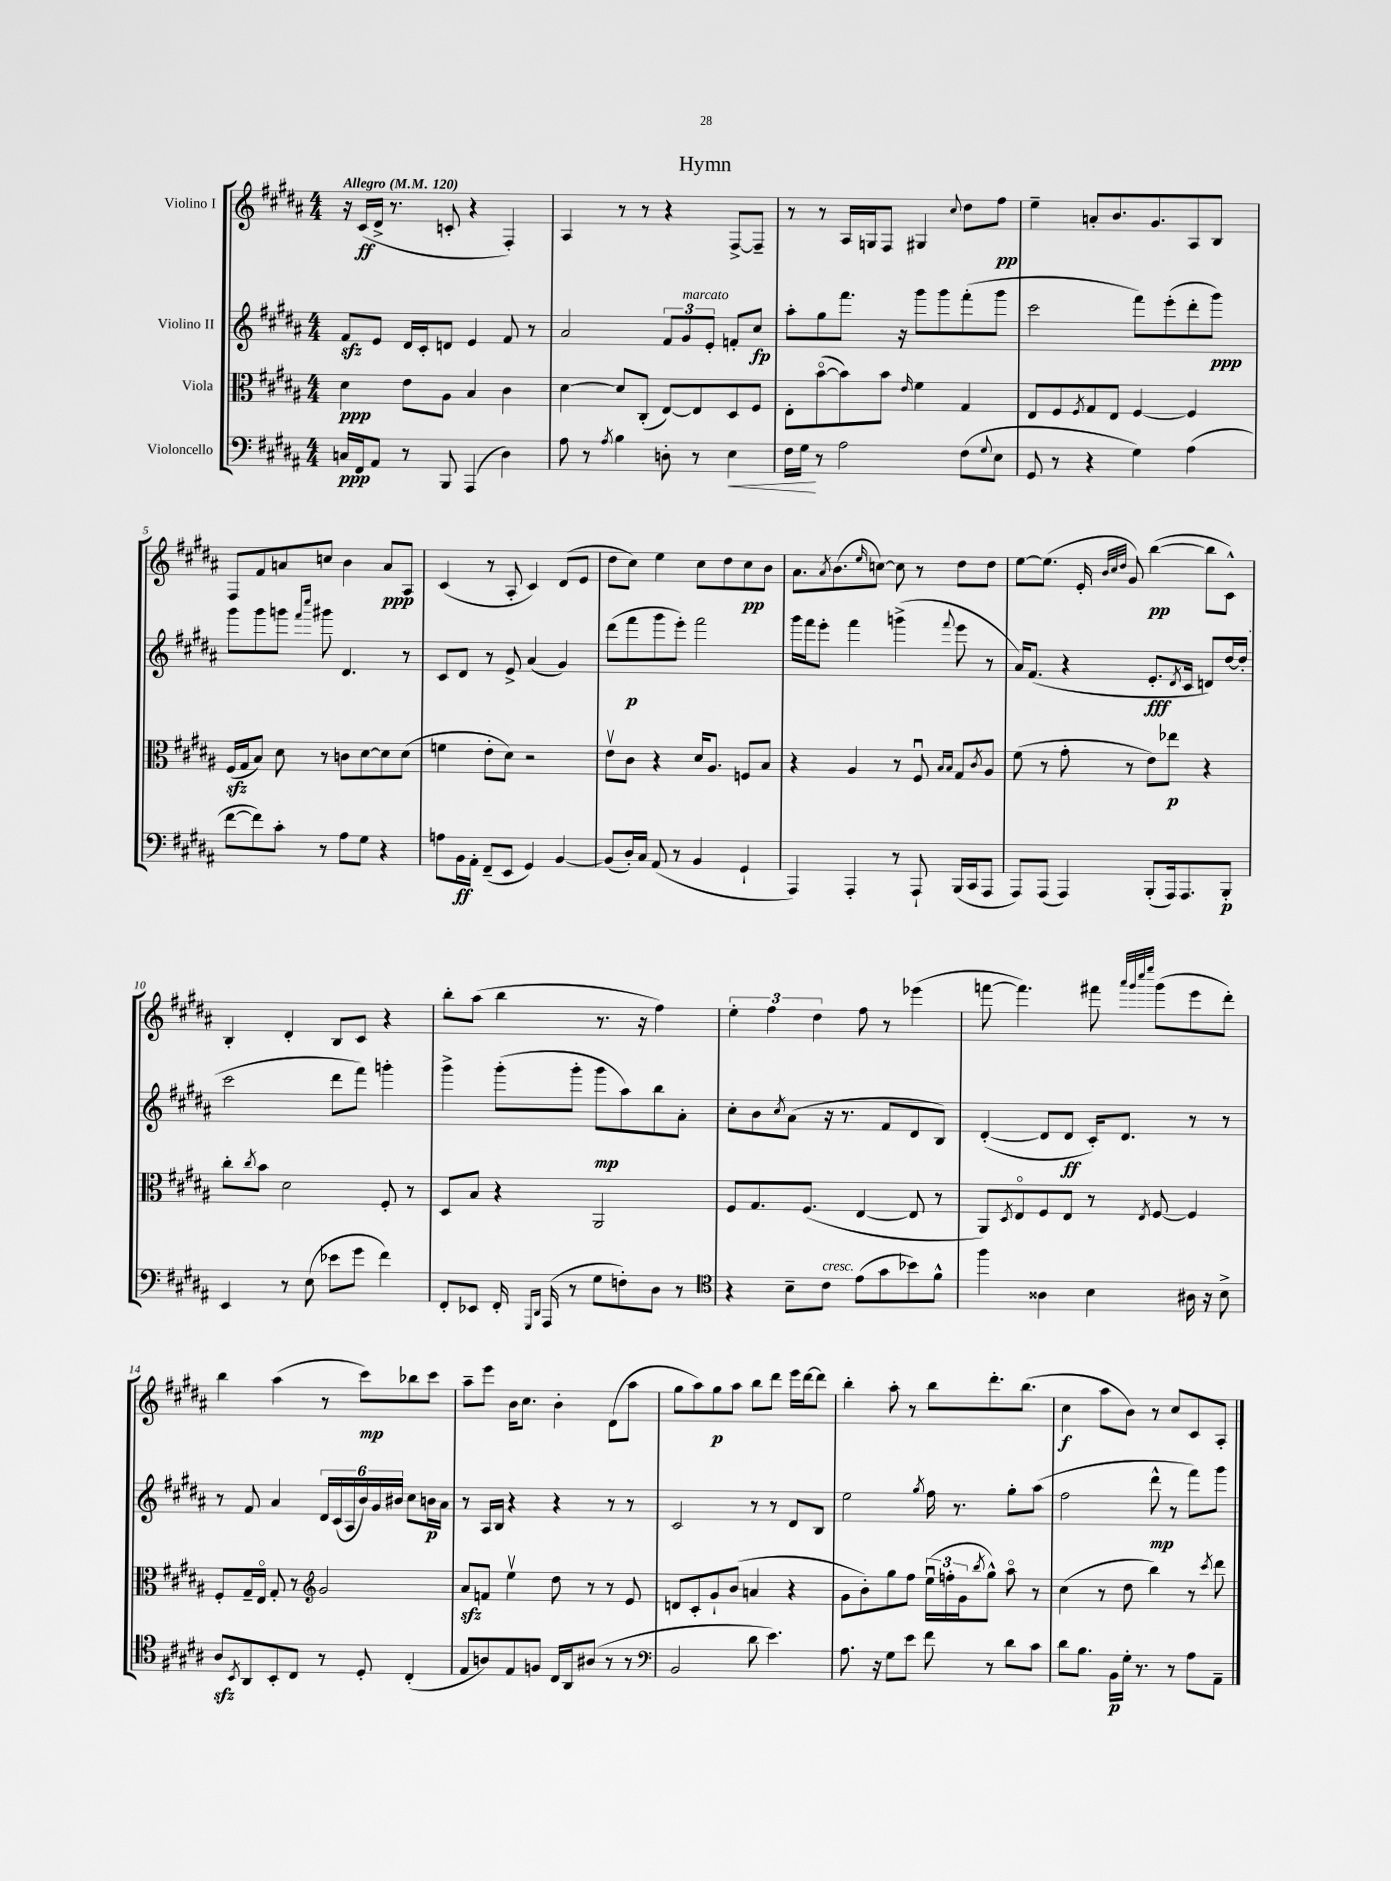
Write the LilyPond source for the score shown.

\header { title = "Hymn" }
<<
\new StaffGroup <<
\new Staff = "s0" \with { instrumentName = "Violino I" } {
    \clef treble \key b \major \numericTimeSignature \time 4/4 \tempo "Allegro" 4 = 120
    r16 cis'16\ff( dis'16-> r8. c'8-. r4 fis4-.) |
    ais4 r8 r8 r4 fis8~-> fis8-- |
    r8 r8 ais16 g16 fis8 gis4 \appoggiatura { cis''8 } dis''8 fis''8\pp |
    e''4-- a'8-. b'8. gis'8. ais8 b8 |
    fis8 fis'8 a'8 c''8 b'4 a'8\ppp ais8 |
    cis'4( r8 ais8-. cis'4) dis'8( e'8 |
    dis''8 cis''8) e''4 cis''8 dis''8 cis''8\pp b'8 |
    ais'8. \acciaccatura { ais'8 } b'8.( \grace { e''16 } c''8~) c''8 r8 dis''8 dis''8 |
    e''8~ e''8.( e'16-. \grace { b'32 cis''32 dis''32 } gis'8) b''4~\pp( b''8 cis'8-^) |
    b4-. dis'4-. b8 cis'8 r4 |
    b''8-. ais''8( b''4 r8. r16 fis''4) |
    \tuplet 3/2 { e''4-. fis''4 dis''4 } fis''8 r8 ees'''4( |
    f'''8~ f'''4.) fis'''8 \grace { ais'''32 gis'''32 cis''''32 e''''32 } gis'''8( e'''8 dis'''8-.) |
    b''4 ais''4( r8 cis'''8\mp) bes''8 cis'''8 |
    ais''8-- e'''8 b'16 cis''8. b'4-. dis'8( ais''8 |
    gis''8 ais''8) gis''8\p ais''8 b''8 dis'''8 e'''16 dis'''16~ dis'''8 |
    b''4-. ais''8-. r8 b''8 dis'''8.-. b''8.( |
    cis''4\f ais''8 b'8) r8 cis''8 cis'8 ais8-. \bar "|." |
}
\new Staff = "s1" \with { instrumentName = "Violino II" } {
    \clef treble \key b \major \numericTimeSignature \time 4/4
    fis'8\sfz e'8 dis'16 cis'16-. d'8 e'4 fis'8 r8 |
    ais'2 \tuplet 3/2 { fis'8 gis'8^\markup { \italic "marcato" } e'8-. } f'8-. cis''8\fp |
    ais''8-. gis''8 fis'''8. r16 gis'''8 gis'''8 fis'''8-.( gis'''8 |
    cis'''2 fis'''8) e'''8-.( dis'''8-. gis'''8\ppp) |
    gis'''8 gis'''8 g'''8 \grace { fis'''16 cis''''16 } gis'''8 dis'4. r8 |
    cis'8 dis'8 r8 e'8-> ais'4( gis'4) |
    dis'''8( fis'''8\p gis'''8 e'''8-.) fis'''2 |
    gis'''16 fis'''16 e'''8-. fis'''4 g'''4->( \appoggiatura { fis'''8 } e'''8 r8 |
    ais'16) fis'8.( r4 e'8.-.\fff \acciaccatura { dis'8 } cis'16 d'8) dis''16~ dis''16-.( |
    cis'''2 dis'''8 fis'''8) g'''4-. |
    gis'''4-> gis'''8-.( gis'''8-. gis'''8\mp ais''8) b''8 ais'8-. |
    cis''8-. b'8 \acciaccatura { cis''8 } ais'8( r16 r8. fis'8 dis'8 b8) |
    dis'4~-.( dis'8 dis'8\ff cis'16-.) dis'8. r8 r8 |
    r8 fis'8 ais'4 \tuplet 6/4 { dis'16 cis'16( ais16 b'16) gis'16 bis'16 } cis''8 b'16\p ais'16 |
    r8 ais16 b16 r4 r4 r8 r8 |
    cis'2 r8 r8 dis'8 b8 |
    e''2 \acciaccatura { gis''8 } fis''16 r8. gis''8-. ais''8( |
    fis''2 dis'''8-^\mp r8 fis'''8) gis'''8 \bar "|." |
}
\new Staff = "s2" \with { instrumentName = "Viola" } {
    \clef alto \key b \major \numericTimeSignature \time 4/4
    dis'4\ppp e'8 ais8 b4 cis'4 |
    dis'4~ dis'8 cis8-.( e8~) e8 dis8 fis8 |
    e8-. b'8~\flageolet( b'8) b'8 \grace { e'16 } fis'4 gis4 |
    e8 fis8 \acciaccatura { fis8 } gis8 e8 fis4~ fis4 |
    fis16\sfz( gis16 b8) dis'8 r8 c'8 dis'8~ dis'8 dis'8( |
    f'4 e'8-. dis'8) r2 |
    e'8\upbow cis'8 r4 dis'16 ais8. f8 b8 |
    r4 ais4 r8 fis8\downbow \grace { b16 b16 } gis8 \acciaccatura { cis'8 } ais8 |
    fis'8( r8 gis'8-. r8 e'8) ees''8\p r4 |
    cis''8-. \acciaccatura { cis''8 } b'8 dis'2 fis8-. r8 |
    dis8 b8 r4 ais,2 |
    fis8 gis8. fis8.( e4~ e8 r8 |
    ais,8) \acciaccatura { dis8 } e8\flageolet fis8 e8 r8 \acciaccatura { e8 } fis8~ fis4 |
    fis8-. gis16-- e16\flageolet gis8-. r8 \clef treble gis'2 |
    ais'8\sfz f'8 e''4\upbow dis''8 r8 r8 e'8 |
    d'8 cis'8-. gis'8-! b'8( a'4 r4 |
    gis'8 b'8-.) gis''8 fis''8 \tuplet 3/2 { e''16\downbow( f''16-. gis'16 } \acciaccatura { b''8 } gis''8-^) ais''8\flageolet r8 |
    cis''4( r8 dis''8 b''4) r8 \acciaccatura { cis'''8 } dis'''8 \bar "|." |
}
\new Staff = "s3" \with { instrumentName = "Violoncello" } {
    \clef bass \key b \major \numericTimeSignature \time 4/4
    c16\ppp fis,16 ais,8 r8 b,,8 ais,,4( dis4) |
    ais8 r8 \acciaccatura { ais8 } b4 d8-. r8 e4\< |
    fis16 gis16\! r8 ais2 fis8( \appoggiatura { gis8 } e8 |
    gis,8 r8 r4 gis4) ais4( |
    fis'8~ fis'8) cis'8-. r8 ais8 gis8 r4 |
    a8 b,16\ff ais,16-. fis,8--( e,8 gis,4) b,4~ |
    b,8( dis16-.) cis16 ais,8( r8 b,4 gis,4-! |
    ais,,4) ais,,4-. r8 ais,,8-! b,,16( cis,16 ais,,8 |
    ais,,8) ais,,8( ais,,4) b,,8-.( ais,,16) ais,,8. b,,8-.\p |
    e,4 r8 e8( ees'8 gis'8 fis'4) |
    fis,8-. ees,8 fis,16-. \grace { gis,,16 dis,16 } ais,,16( r8 gis8 f8-.) dis8 r8 |
    \clef tenor r4 b8-- cis'8^\markup { \italic "cresc." } e'8( gis'8 bes'8) fis'8-^ |
    fis''4 aisis4 b4 ais16 r16 b8-> |
    ais8\sfz \acciaccatura { b,8 } ais,8 b,8-. cis8 r8 dis8-. cis4-.( |
    e8 a8) e8 f8 cis16 ais,16 ais8( r8 r8 |
    \clef bass b,2 dis'8 e'4.) |
    ais8. r16 gis8 e'8 fis'8 r8 dis'8 cis'8 |
    dis'8 b8. b,16\p gis16-. r8. r8 ais8 ais,8-- \bar "|." |
}
>>
>>
